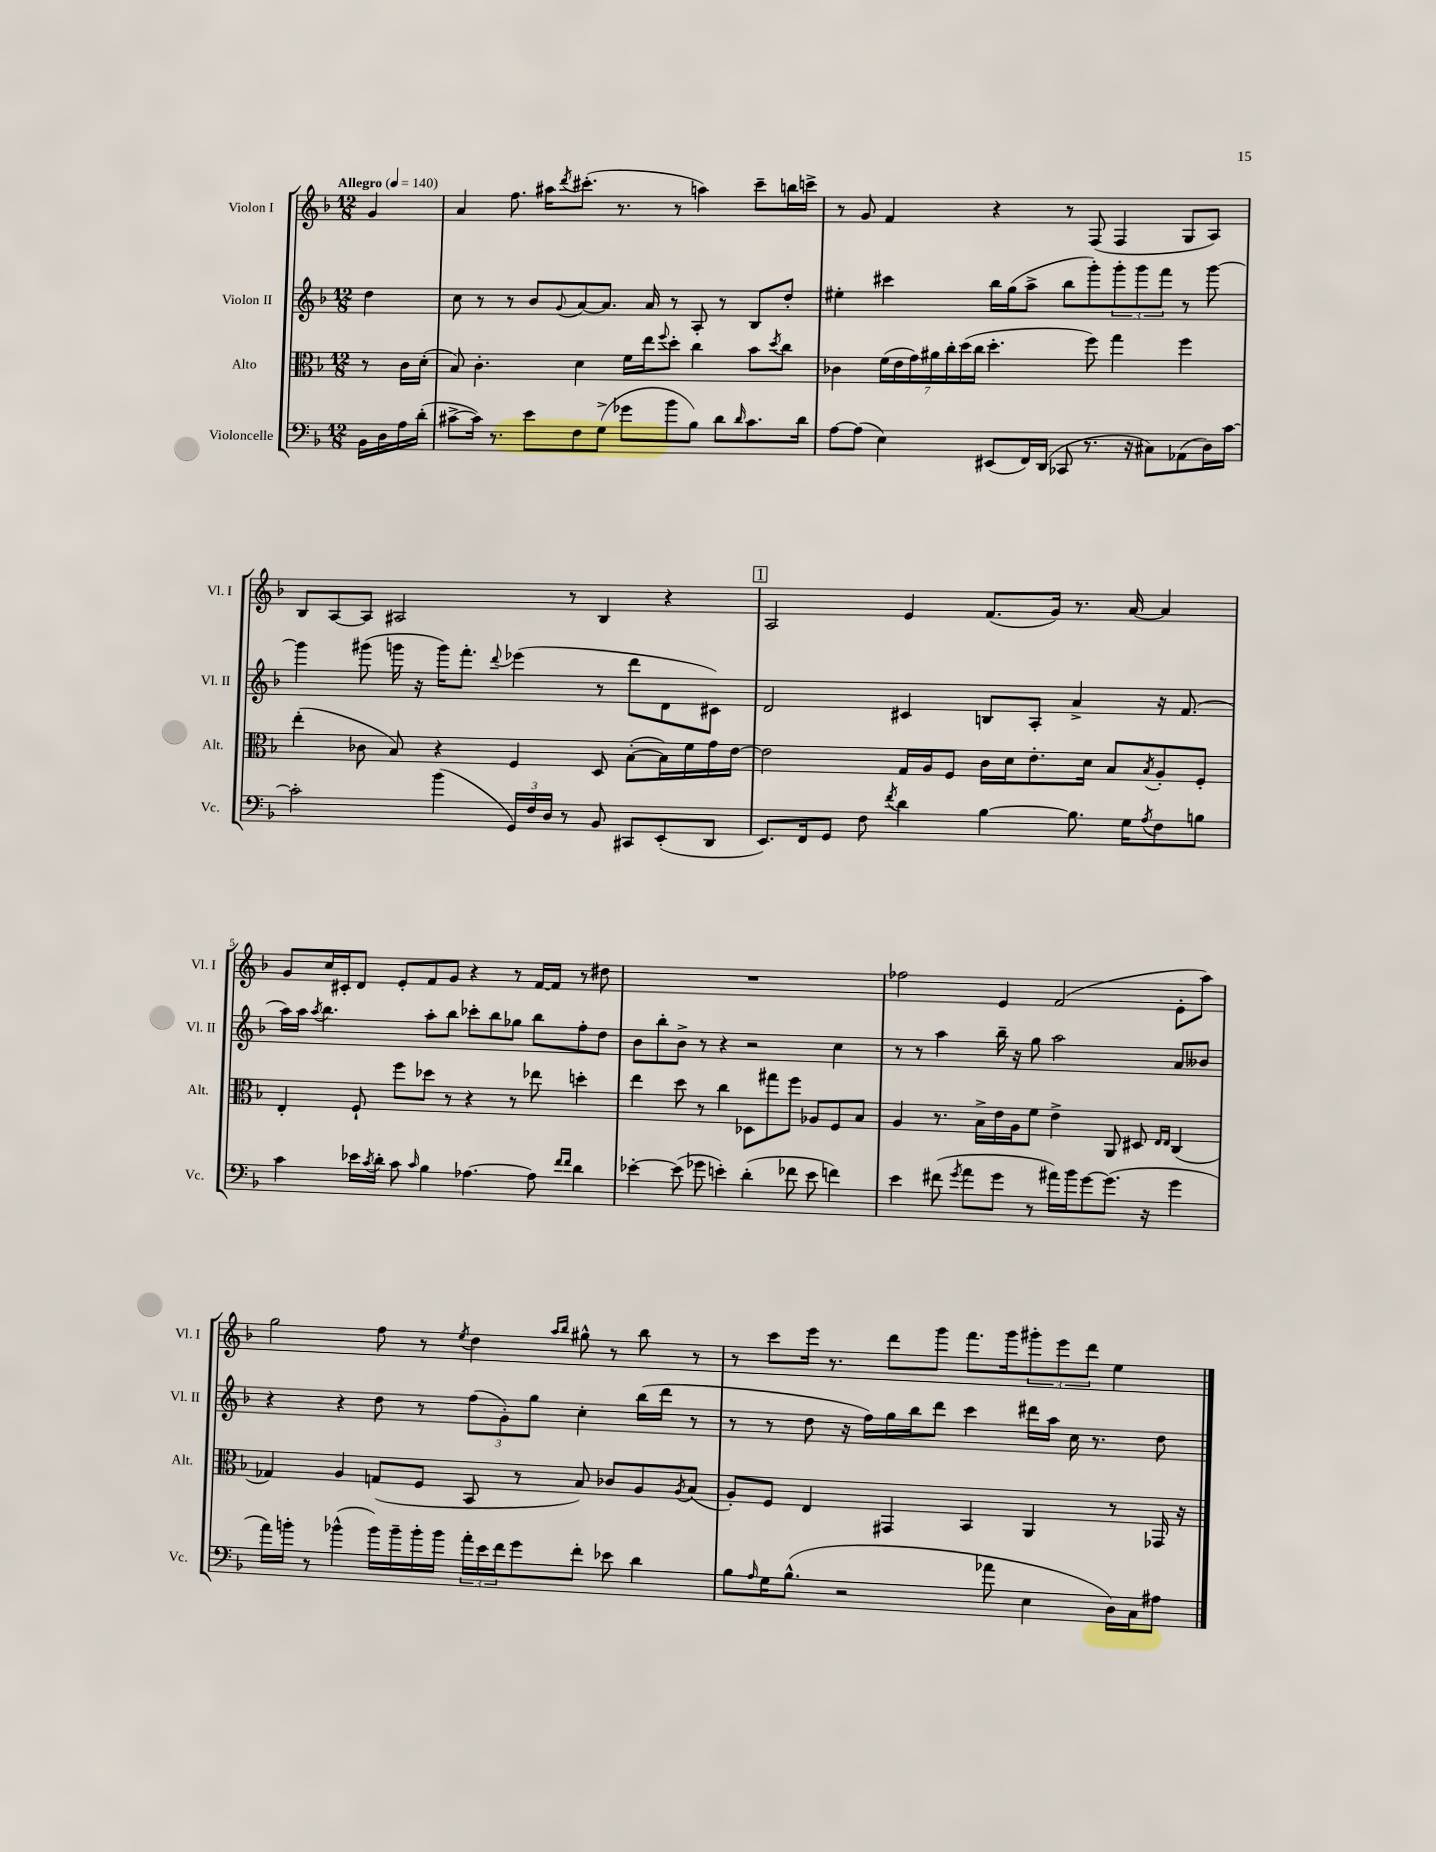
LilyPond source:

<<
\new StaffGroup <<
\new Staff = "s0" \with { instrumentName = "Violon I" shortInstrumentName = "Vl. I" } {
    \clef treble \key f \major \numericTimeSignature \time 12/8 \partial 4 \tempo "Allegro" 4 = 140
    g'4 |
    a'4 f''8. ais''16 \acciaccatura { d'''8 } cis'''8.-.( r8. r8 a''4) cis'''8-- b''16 c'''16-> |
    r8 g'8 f'4 r4 r8 f8( f4 g8 a8) |
    bes8 a8~ a8 ais2 r8 bes4 r4 |
    \mark \markup { \box "1" } a2 e'4 f'8.( g'16) r8. a'16~ a'4 |
    g'8 c''16 cis'16-. d'8 e'8-. f'8 g'8 r4 r8 f'16~ f'16 r8 dis''8 |
    R1. |
    fes''2 e'4 f'2( e'8-. a''8) |
    g''2 f''8 r8 \acciaccatura { e''8 } d''4 \grace { a''16 bes''16 } gis''8-^ r8 bes''8 r8 |
    r8 c'''8 e'''16 r8. d'''8 g'''8 f'''8. g'''16 \tuplet 3/2 { gis'''8-. e'''8 d'''8 } e''4 \bar "|." |
}
\new Staff = "s1" \with { instrumentName = "Violon II" shortInstrumentName = "Vl. II" } {
    \clef treble \key f \major \numericTimeSignature \time 12/8 \partial 4
    d''4 |
    c''8 r8 r8 bes'8 \appoggiatura { g'8 } a'8~ a'8. a'16 r8 a8-. r8 bes8 d''8-. |
    eis''4-. cis'''4 bes''16 g''16( a''8-> bes''8 g'''8-.) \tuplet 3/2 { g'''8-. g'''8 f'''8 } r8 g'''8~ |
    g'''4 gis'''8( g'''16 r16 g'''16) f'''8.-. \appoggiatura { d'''8 } ees'''4( r8 d'''8 d'8 cis'8) |
    \mark \markup { \box "1" } d'2 cis'4 b8 a8-. a'4-> r16 f'8.( |
    a''16) a''16 \acciaccatura { a''8 } bes''4. a''8-. bes''8 ces'''8-. bes''8 ges''8 bes''8 f''8-. d''8 |
    bes'8 bes''8-. bes'8-> r8 r4 r2 c''4 |
    r8 r8 a''4 bes''16-- r16 g''8 a''2 a'8 beses'8 |
    r4 r4 d''8 r8 \tuplet 3/2 { f''8( g'8-.) g''8 } c''4-. bes''16( d'''16 r8 |
    r8 r8 d''8 r16 f''16) g''16 bes''16 d'''8 c'''4 dis'''16 a''16 c''16 r8. d''8 \bar "|." |
}
\new Staff = "s2" \with { instrumentName = "Alto" shortInstrumentName = "Alt." } {
    \clef alto \key f \major \numericTimeSignature \time 12/8 \partial 4
    r8 c'16 d'16-.( |
    bes8) c'4.-. d'4 f'16 e''16 \appoggiatura { f''8 } d''8-. c''4 bes'8 \acciaccatura { d''8 } c''8 |
    ces'4 \tuplet 7/4 { f'16( e'16 g'16) ais'16 c''16-. d''16( c''16 } d''4.-. f''8) g''4 f''4 |
    e''4-.( ces'8 bes8) r4 f4 d8 bes8~-.( bes16) f'16 g'16 e'16~ |
    \mark \markup { \box "1" } e'2 g16 a16 f8 c'16 d'16 e'8.-. d'16 bes8 \acciaccatura { bes8 } a8-. f8-. |
    e4-. f8-! f''8 des''8 r8 r4 r8 ees''8 d''4-. |
    e''4 d''8 r8 c''4 des8 gis''8 f''8 aes8 f8 bes8 |
    a4 r8. bes16-> e'16 a16 f'8 e'4-> a,8 dis8 \grace { e16 e16 } c4( |
    ges4) a4 g8( f8 bes,8 r8 bes8) ces'8 a8 \acciaccatura { a8 } bes8( |
    a8-.) f8 e4 gis,4 bes,4 a,4 r8 ges,16 r16 \bar "|." |
}
\new Staff = "s3" \with { instrumentName = "Violoncelle" shortInstrumentName = "Vc." } {
    \clef bass \key f \major \numericTimeSignature \time 12/8 \partial 4
    bes,16 d16 a16 d'16-.( |
    cis'8~-> cis'16) r8. e'8 f8 g8->( ges'8 bes'8 bes8) d'8 \grace { d'16 } cis'8. d'16 |
    a8~ a8( e4) eis,8( f,16) d,16( ces,8 r8. r16 cis8) aes,8( d16) c'16~ |
    c'2-. bes'4( \tuplet 3/2 { g,16) f16 d16 } r8 bes,8 cis,8 e,8-.( d,8 |
    \mark \markup { \box "1" } e,8.) f,16 g,8 f8 \acciaccatura { f'8 } d'4 bes4~ bes8. g16 \acciaccatura { a8 } f8 b8 |
    c'4 ees'16 \acciaccatura { c'8 } d'16-. c'8 \grace { c'16 } bes4 aes4.~ aes8 \grace { f'16 f'16 } d'4 |
    ees'4~-. ees'8( ges'8 e'4-.) d'4-.( fes'8 e'8 f'4) |
    e'4 fis'8( \acciaccatura { g'8 } a'8 g'8 r8 ais'16) bes'16 g'8~ g'8.( r16 g'4 |
    a'16) b'16-. r8 bes'4-^( bes'16) bes'16-- bes'16-. bes'16 \tuplet 3/2 { a'16-. e'16 f'16 } g'8 f'8-. ees'8 d'4 |
    bes8 \grace { a16 } g16 bes8.-^( r2 aes'8 e4 d16) c16 ais8 \bar "|." |
}
>>
>>
\layout { \context { \Score \override BarNumber.break-visibility = ##(#f #t #t) barNumberVisibility = #(every-nth-bar-number-visible 5) } }
